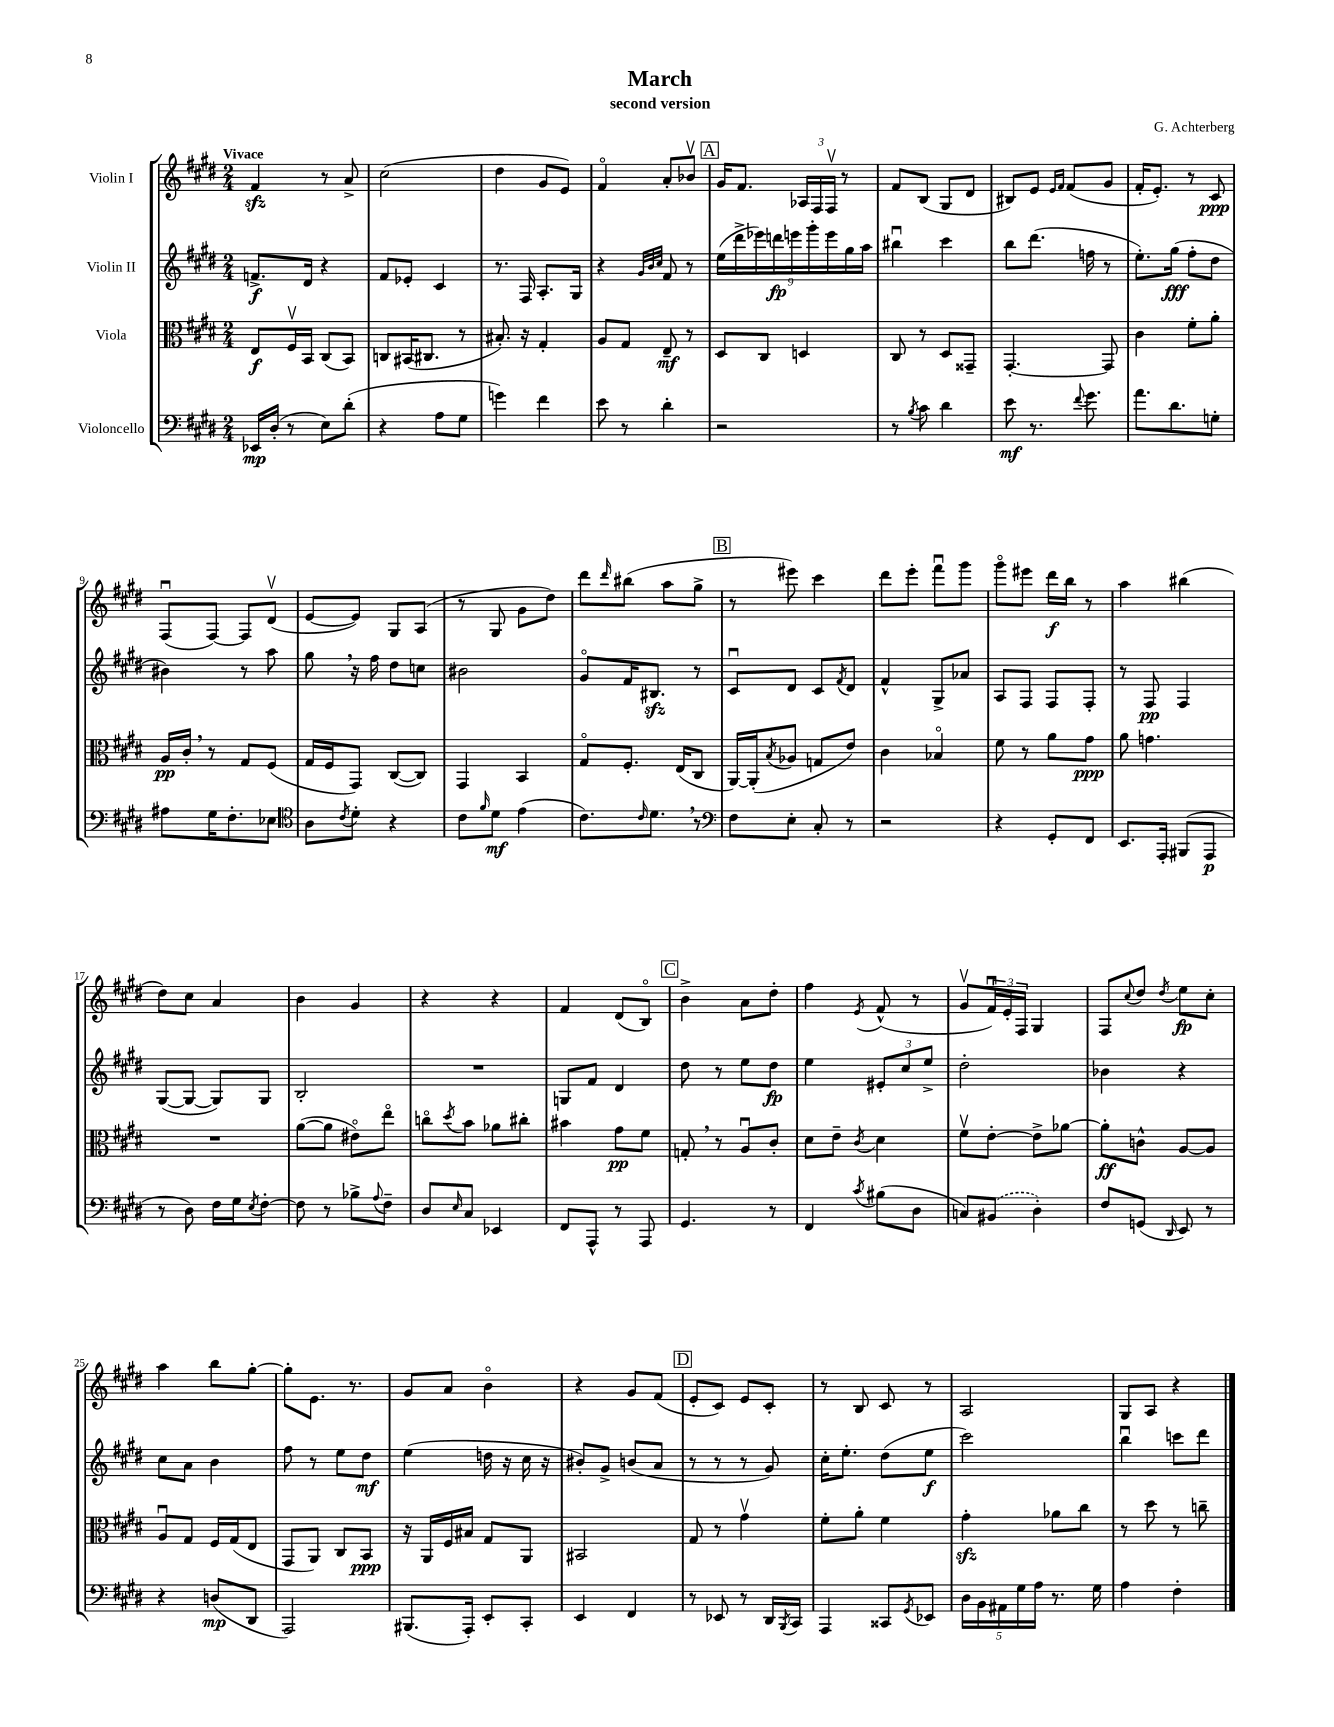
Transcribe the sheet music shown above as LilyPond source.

\header { title = "March" composer = "G. Achterberg" subtitle = "second version" }
<<
\new StaffGroup <<
\new Staff = "s0" \with { instrumentName = "Violin I" } {
    \clef treble \key e \major \numericTimeSignature \time 2/4 \tempo "Vivace"
    fis'4\sfz r8 a'8-> |
    cis''2( |
    dis''4 gis'8 e'8) |
    fis'4\flageolet a'8-. bes'8\upbow |
    \mark \markup { \box "A" } gis'16 fis'8. \tuplet 3/2 { aes16 fis16 fis16\upbow } r8 |
    fis'8 b8( gis8 dis'8 |
    bis8) e'8 \grace { e'16 fis'16 } fis'8( gis'8 |
    fis'16-. e'8.-.) r8 cis'8\ppp |
    fis8\downbow( fis8~) fis8 dis'8\upbow( |
    e'8~ e'8) gis8 a8( |
    r8 gis8 gis'8 dis''8) |
    dis'''8 \grace { dis'''16 } bis''8( a''8 gis''8-> |
    \mark \markup { \box "B" } r8 eis'''8) cis'''4 |
    dis'''8 e'''8-. fis'''8\downbow gis'''8 |
    gis'''8\flageolet eis'''8 dis'''16\f b''16 r8 |
    a''4 bis''4( |
    dis''8) cis''8 a'4 |
    b'4 gis'4 |
    r4 r4 |
    fis'4 dis'8( b8\flageolet) |
    \mark \markup { \box "C" } b'4-> a'8 dis''8-. |
    fis''4 \acciaccatura { e'8 } fis'8-^( r8 |
    gis'8\upbow \tuplet 3/2 { fis'16\downbow) e'16-. fis16 } gis4 |
    fis8 \appoggiatura { cis''8 } dis''8 \acciaccatura { dis''8 } e''8\fp cis''8-. |
    a''4 b''8 gis''8~-. |
    gis''8-. e'8. r8. |
    gis'8 a'8 b'4\flageolet |
    r4 gis'8 fis'8( |
    \mark \markup { \box "D" } e'8-. cis'8) e'8 cis'8-. |
    r8 b8 cis'8 r8 |
    a2 |
    gis8 a8 r4 \bar "|." |
}
\new Staff = "s1" \with { instrumentName = "Violin II" } {
    \clef treble \key e \major \numericTimeSignature \time 2/4
    f'8.->\f dis'16 r4 |
    fis'8 ees'8-. cis'4 |
    r8. fis16 a8.-. gis16 |
    r4 \grace { gis'32 b'32 cis''32 } fis'8 r8 |
    \mark \markup { \box "A" } \tuplet 9/8 { e''16( dis'''16-> ees'''16) d'''16\fp e'''16 gis'''16-. e'''16 gis''16 a''16 } |
    bis''4\downbow cis'''4 |
    b''8 dis'''8.( f''16 r8 |
    e''8.-.) gis''16\fff( fis''8-. dis''8 |
    bis'4) r8 a''8 |
    gis''8 \breathe r16 fis''16 dis''8 c''8 |
    bis'2 |
    gis'8\flageolet fis'16 bis8.\sfz r8 |
    \mark \markup { \box "B" } cis'8\downbow dis'8 cis'8 \acciaccatura { fis'8 } dis'8 |
    fis'4-^ gis8-> aes'8 |
    a8 fis8 fis8 fis8-. |
    r8 fis8\pp fis4 |
    gis8~( gis8~ gis8) gis8 |
    b2-. |
    R2 |
    g8 fis'8 dis'4 |
    \mark \markup { \box "C" } dis''8 r8 e''8 dis''8\fp |
    e''4 \tuplet 3/2 { eis'8-. cis''8 e''8-> } |
    dis''2-. |
    bes'4 r4 |
    cis''8 a'8 b'4 |
    fis''8 r8 e''8 dis''8\mf |
    e''4( d''16 r16 cis''16 r16 |
    bis'8-.) gis'8-> b'8( a'8 |
    \mark \markup { \box "D" } r8 r8 r8 gis'8) |
    cis''16-. e''8.-. dis''8( e''8\f |
    cis'''2) |
    b''4\downbow c'''8 dis'''8 \bar "|." |
}
\new Staff = "s2" \with { instrumentName = "Viola" } {
    \clef alto \key e \major \numericTimeSignature \time 2/4
    e8\f fis16\upbow b,16 cis8( b,8) |
    c8 bis,16( cis8. r8 |
    bis8.-.) r16 gis4-. |
    a8 gis8 e8--\mf r8 |
    \mark \markup { \box "A" } dis8 cis8 d4 |
    cis8 r8 dis8 gisis,8-- |
    gis,4.~-. gis,8 |
    cis'4 fis'8-. a'8-. |
    a16\pp cis'16-. \breathe r8 gis8 fis8( |
    gis16 fis16 gis,8) cis8~( cis8) |
    gis,4 b,4 |
    gis8\flageolet fis8.-. e16( cis8 |
    \mark \markup { \box "B" } a,16~) a,16-.( \acciaccatura { b8 } aes8 g8 e'8) |
    cis'4 bes4\flageolet |
    fis'8 r8 a'8 gis'8\ppp |
    a'8 g'4. |
    R2 |
    a'8~( a'8 eis'8\flageolet) e''8\flageolet |
    c''8\flageolet \acciaccatura { dis''8 } b'8 aes'8 cis''8-. |
    bis'4 gis'8\pp fis'8 |
    \mark \markup { \box "C" } g8-. \breathe r8 a8\downbow cis'8-. |
    dis'8 e'8-- \acciaccatura { cis'8 } dis'4 |
    fis'8\upbow e'8~-. e'8-> aes'8~ |
    aes'8-.\ff c'8-^ a8~ a8 |
    a8\downbow gis8 fis16 gis16( e8 |
    gis,8 a,8) cis8 b,8\ppp |
    r16 a,16 fis16 bis16 gis8 a,8 |
    bis,2 |
    \mark \markup { \box "D" } gis8 r8 gis'4\upbow |
    fis'8-. a'8-. fis'4 |
    gis'4-.\sfz aes'8 cis''8 |
    r8 dis''8 r8 c''8-- \bar "|." |
}
\new Staff = "s3" \with { instrumentName = "Violoncello" } {
    \clef bass \key e \major \numericTimeSignature \time 2/4
    ees,16\mp dis16-.( r8 e8) dis'8-.( |
    r4 a8 gis8 |
    g'4) fis'4 |
    e'8 r8 dis'4-. |
    \mark \markup { \box "A" } r2 |
    r8 \acciaccatura { b8 } cis'8 dis'4 |
    e'8\mf r8. \appoggiatura { fis'8 } gis'8. |
    a'8. dis'8. g8-. |
    ais8 gis16 fis8.-. ees8 |
    \clef tenor a8 \acciaccatura { cis'8 } dis'8-. r4 |
    cis'8 \grace { fis'16 } dis'8\mf e'4( |
    cis'8.) \grace { cis'16 } dis'8. \breathe r8 |
    \mark \markup { \box "B" } \clef bass fis8 e8-. cis8-. r8 |
    r2 |
    r4 gis,8-. fis,8 |
    e,8. a,,16-. bis,,8( a,,8\p |
    r8 dis8) fis16 gis16 \acciaccatura { e8 } fis8~-. |
    fis8 r8 bes8-> \appoggiatura { a8 } fis8-- |
    dis8 \grace { e16 } cis8 ees,4 |
    fis,8 a,,8-^ r8 a,,8 |
    \mark \markup { \box "C" } gis,4. r8 |
    fis,4 \acciaccatura { cis'8 } bis8( dis8 |
    c8) \once \slurDashed bis,8( dis4-.) |
    fis8 g,8( \grace { dis,16 } e,8) r8 |
    r4 d8\mp( dis,8 |
    a,,2) |
    bis,,8.( a,,16-.) e,8-. cis,8-. |
    e,4 fis,4 |
    \mark \markup { \box "D" } r8 ees,8 r8 dis,16 \acciaccatura { b,,8 } cis,16 |
    a,,4 cisis,8 \acciaccatura { gis,8 } ees,8 |
    \tuplet 5/4 { dis16 b,16 ais,16 gis16 a16 } r8. gis16 |
    a4 fis4-. \bar "|." |
}
>>
>>
